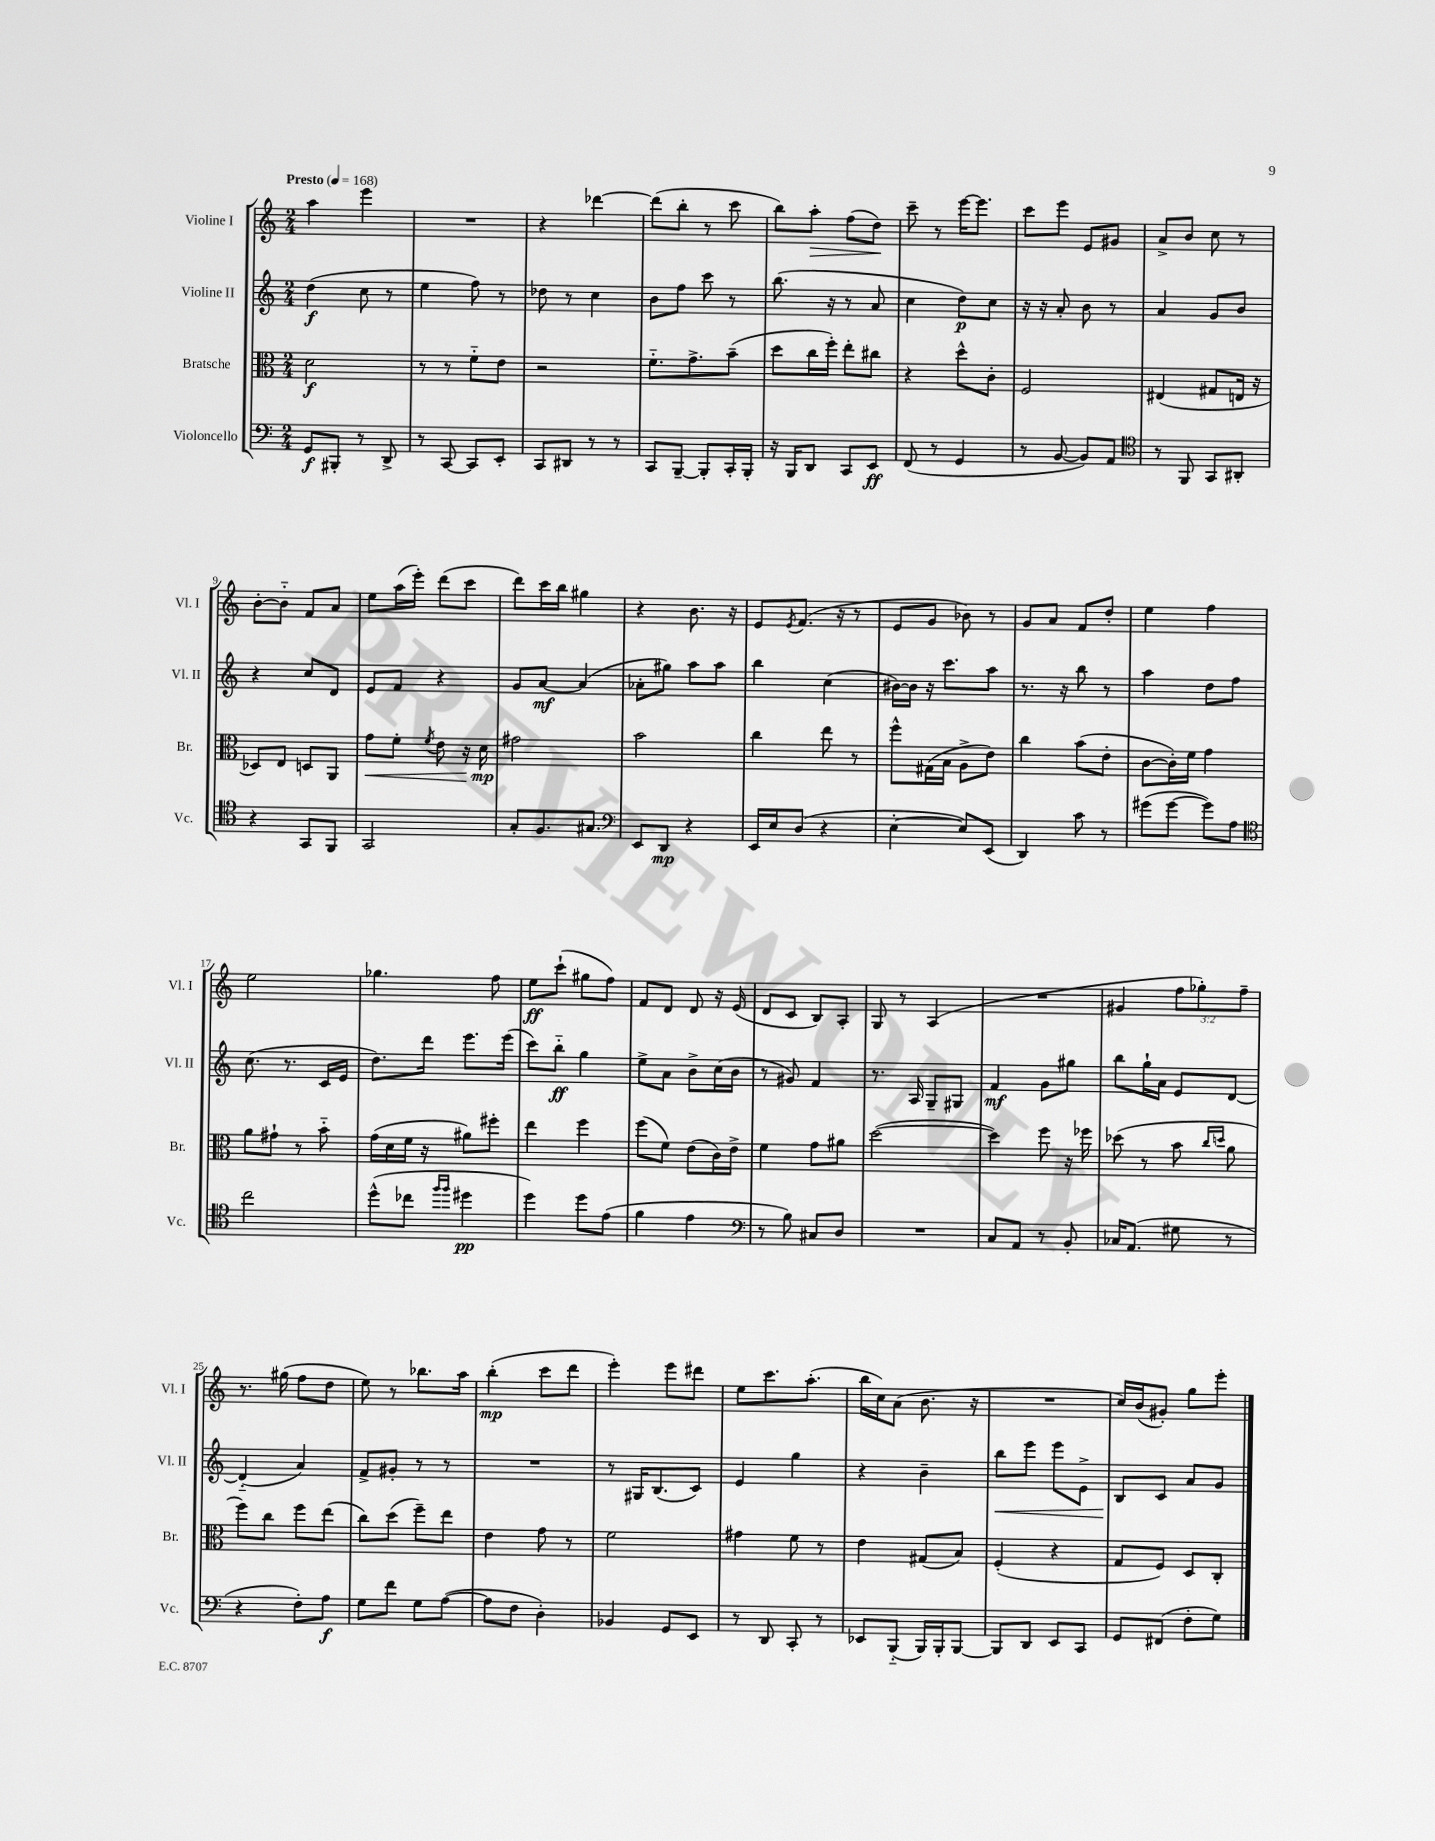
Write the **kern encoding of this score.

**kern	**kern	**kern	**kern
*staff4	*staff3	*staff2	*staff1
*clefF4	*clefC3	*clefG2	*clefG2
*k[]	*k[]	*k[]	*k[]
*M2/4	*M2/4	*M2/4	*M2/4
*MM168	*MM168	*MM168	*MM168
8GG	2d	(4dd	4aa
8BBB#'	.	.	.
8r	.	8cc	4eee
8DD^	.	8r	.
=	=	=	=
8r	8r	4ee	2r
[8CC	8r	.	.
8CC]	8f'~	8ff)	.
8EE'	8e	8r	.
=	=	=	=
8CC	2r	8dd-	4r
8DD#	.	8r	.
8r	.	4cc	[4ddd-
8r	.	.	.
=	=	=	=
8CC	8.f'~	8b	(8ddd-]
[8BBB~	.	8ff	8bb'
.	8.g^	.	.
8BBB']	.	8ccc	8r
16CC'	(8b~	8r	8ccc
16BBB'	.	.	.
=	=	=	=
16r	8dd	(8.bb	8bb)
16BBB	.	.	.
8DD	16cc	.	8aa'
.	16ff')	16r	.
8CC	8ee'	8r	(8ff
8EE	8cc#	8a	8dd)
=	=	=	=
(8FF	4r	4cc	8ccc~
8r	.	.	8r
4GG	8dd^^	8dd)	[16eee
.	.	.	8.eee]
.	8c'	8cc	.
=	=	=	=
8r	2F	16r	8ccc
.	.	16r	.
[8BB	.	8a'	8eee
8BB])	.	8b	8e
8AA	.	8r	8g#
=	=	=	=
*clefC4	*	*	*
8r	(4E#	4a	8a^
8FF	.	.	8b
8GG	8G#	8g	8cc
8AA#'	16E	8b	8r
.	16r	.	.
=	=	=	=
4r	8D-)	4r	[8b'
.	8E	.	8b'~]
8GG	8D	8cc	8f
8FF	8AA	8d	8a
=	=	=	=
2GG	8g	8e	8ee
.	8f'	8f	(16aa
.	.	.	16eee')
.	8qf	.	.
.	8e	4r	(8ddd
.	16r	.	8ccc
.	16d	.	.
=	=	=	=
8G'	2g#	8g	8ddd)
8.F	.	[8a	16ccc
.	.	.	16bb
.	.	(4a]	4gg#
8.G#	.	.	.
=	=	=	=
*clefF4	*	*	*
8EE	2b	8a-'	4r
8DD	.	8gg#)	.
4r	.	8aa	8.b
.	.	8aa	.
.	.	.	16r
=	=	=	=
16EE	4cc	4bb	8e
16E	.	.	.
.	.	.	8qe
(8D	.	.	(8.f
4r	8ee	(4cc	.
.	.	.	16r
.	8r	.	8r
=	=	=	=
[4E'	8ff^^	[16b#)	8e
.	.	16b#]	.
.	(16G#	16r	8g
.	16B	8.ccc	.
8E])	8A^	.	8b-)
(8EE	8e)	8aa	8r
=	=	=	=
4DD)	4cc	8.r	8g
.	.	.	8a
.	.	16r	.
8c	(8b	8bb	8f
8r	8e'	8r	8dd'
=	=	=	=
(8g#	[8c	4aa	4ee
[8g#	16c'])	.	.
.	16f	.	.
8g#])	4g	8dd	4ff
8A	.	8ff	.
=	=	=	=
*clefC4	*	*	*
2cc	8a	(8.cc	2ee
.	8g#`	.	.
.	.	8.r	.
.	8r	.	.
.	8b'~	16c	.
.	.	16e	.
=	=	=	=
(8dd^^	(16g	8.dd)	4.gg-
.	16d	.	.
8cc-	16f	.	.
.	16r	16ddd	.
16qqff	.	.	.
16qqff	.	.	.
4dd#	8a#)	8.eee	.
.	8ff#'	.	8ff
.	.	(16eee	.
=	=	=	=
4dd)	4ee	8ccc)	8ee
.	.	8bb'~	(8ccc`
8dd	4ff	4gg	8gg#
(8e	.	.	8ff)
=	=	=	=
4f	(8ff	8ee^	8f
.	8f)	8a	8d
4e	(8e	8b^	8d
.	16c)	(16cc	16r
.	16e^	16b	(16e
=	=	=	=
*clefF4	*	*	*
8r	4f	8r	8d
8B)	.	8g#)	8c
8C#	8g	4f	8B)
8D	8a#	.	8A'
=	=	=	=
2r	([2dd	8.r	8G
.	.	.	8r
.	.	16A	.
.	.	8G~	(4A
.	.	8G#	.
=	=	=	=
8C	4dd])	4f	2r
8AA	.	.	.
8r	8ff	8g	.
8BB'	16r	8gg#	.
.	16ff-	.	.
=	=	=	=
16C-	(8dd-	8bb	4g#
(8.AA	.	.	.
.	8r	16gg`	.
.	.	16a	.
8G#	8b	8e	12ff
.	.	.	12gg-')
.	16qqcc	.	.
.	16qqdd	.	.
8r	8a	[8d	.
.	.	.	12ff~
=	=	=	=
4r	8ff)	(4d'~]	8.r
.	8cc	.	.
.	.	.	(16gg#
8F')	8ff	4a)	8ff
8A	(8ee	.	8dd
=	=	=	=
8G	8cc)	8f^	8ee)
8f	(8dd	8g#'	8r
8G	8ff~)	8r	8.bb-
([8A	8ee	8r	.
.	.	.	16aa
=	=	=	=
8A]	4e	2r	(4bb'
8F	.	.	.
4D')	8g	.	8ccc
.	8r	.	8ddd
=	=	=	=
4BB-	2f	8r	4eee')
.	.	16G#	.
.	.	(8.B	.
8GG	.	.	8eee
8EE	.	8c)	8ddd#
=	=	=	=
8r	4g#	4e	8ee
8DD	.	.	8.ccc
8CC'	8f	4gg	.
.	.	.	(8.aa'
8r	8r	.	.
=	=	=	=
8EE-	4e	4r	16bb
.	.	.	16cc)
(8BBB'~	.	.	(8a
16BBB)	(8G#	4b~	8.b
16BBB'	.	.	.
[8BBB	8B)	.	.
.	.	.	16r
=	=	=	=
8BBB]	(4F'	8bb	2r
8DD	.	8eee	.
8EE	4r	8eee	.
8CC	.	8e^	.
=	=	=	=
8GG	8G	8B	16cc)
.	.	.	(16b
(8FF#	8F)	8c	8g#')
8F'	8D	8a	8gg
8G)	8C'	8g	8eee'
==	==	==	==
*-	*-	*-	*-
